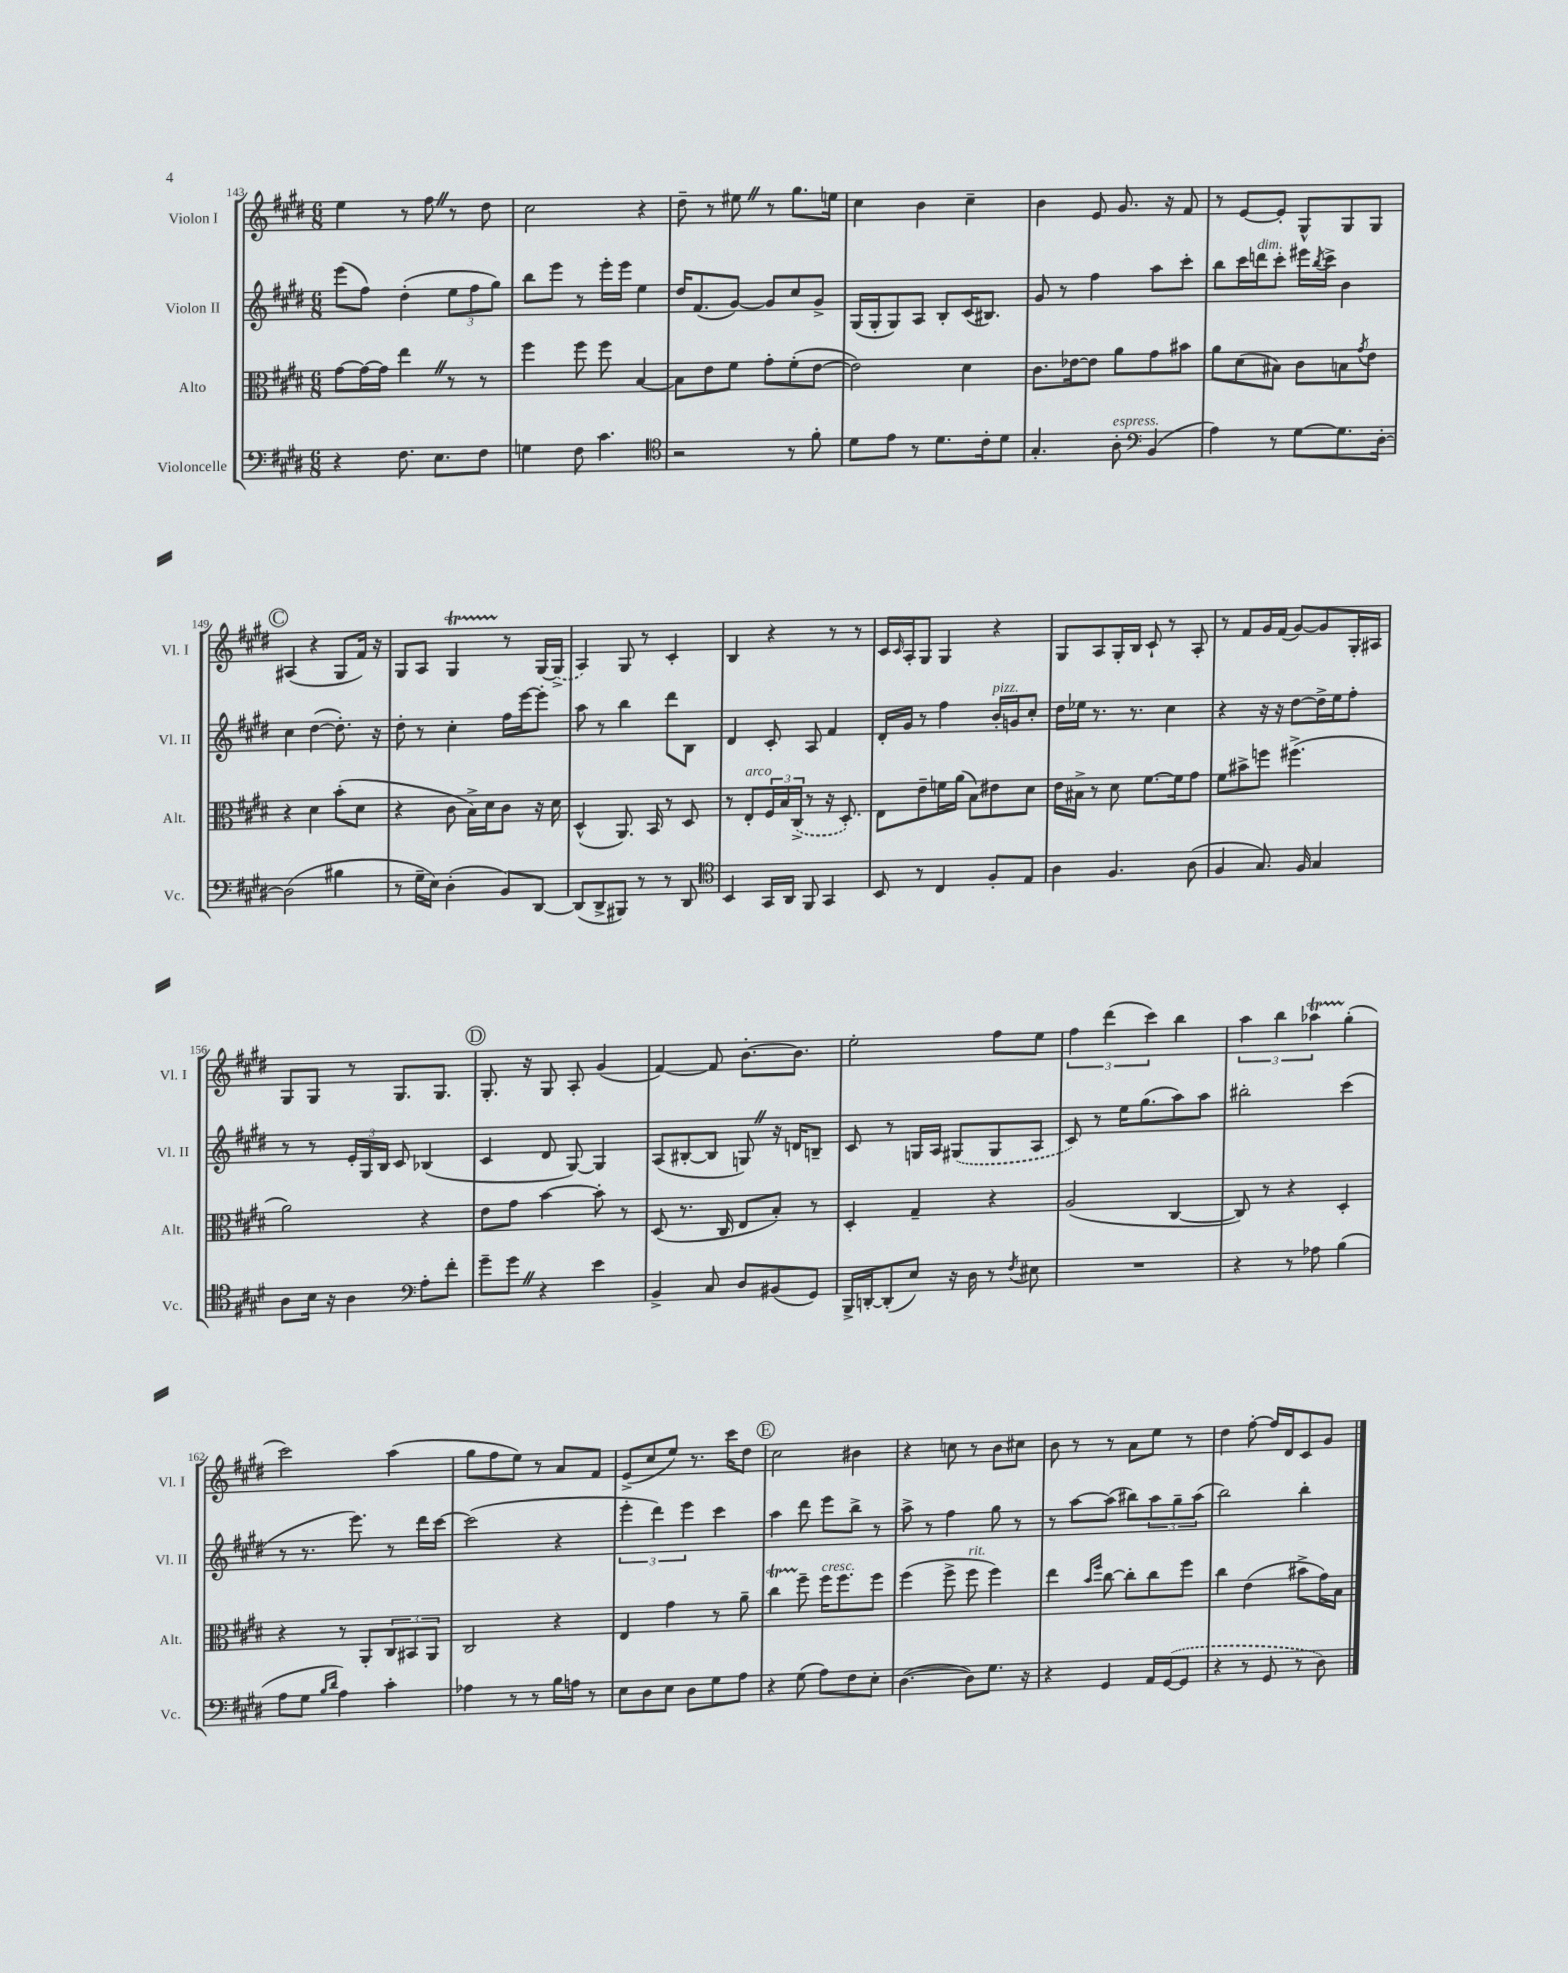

**kern	**kern	**kern	**kern
*staff4	*staff3	*staff2	*staff1
*clefF4	*clefC3	*clefG2	*clefG2
*k[f#c#g#d#]	*k[f#c#g#d#]	*k[f#c#g#d#]	*k[f#c#g#d#]
*M6/8	*M6/8	*M6/8	*M6/8
4r	[8g#	(8eee	4ee
.	16g#_	8ff#)	.
.	16g#]	.	.
8.F#	4ee	(4dd#'	8r
.	.	.	8ff#
8.E	.	.	.
.	8r	12ee	8r
.	.	12ff#	.
8F#	8r	.	8dd#
.	.	12gg#)	.
=	=	=	=
4G	4ff#	8bb	2cc#
.	.	8eee	.
8F#	8ff#	8r	.
4.c#	8ff#	16eee'	.
.	.	16eee	.
.	[4B	4ee	4r
=	=	=	=
*clefC4	*	*	*
2r	8B]	16dd#	8dd#~
.	.	(8.f#	.
.	8e	.	8r
.	8f#	[8g#)	8ee#
.	8g#'	8g#]	8r
8r	(8f#'	8cc#	8.gg#
8f#'	[8e	8g#^	.
.	.	.	16ee
=	=	=	=
8d#	2e])	(16G#	4cc#
.	.	16G#'	.
8e	.	8G#)	.
8r	.	8A	4b
8.d#	.	8B'	.
.	4d#	(16c#	4cc#~
16c#'	.	8.B#)	.
8d#	.	.	.
=	=	=	=
4.G#'	8.c#	8g#	4b
.	.	8r	.
.	[16e-	.	.
.	8e-]	4ff#	8e
8A'	8a	.	8.g#
*clefF4	*	*	*
(4BB	8g#	8aa	.
.	.	.	16r
.	8b#	8ccc#'	8f#
=	=	=	=
4A)	8a	8bb	8r
.	(8d#	16ccc#	[8e
.	.	16ddd	.
8r	8B#)	8ccc#'	8e']
[8G#	8c#	16eee#	8G#^^
.	.	8qbb	.
.	.	16ccc#^	.
8.G#]	8B	4b	8G#
.	8qg#	.	.
.	8e	.	8G#
[16D#'	.	.	.
=	=	=	=
(2D#]	4r	4cc#	(4A#
.	4d#	([4dd#	4r
4B#	(8b'	8.dd#'])	8G#
.	8d#	.	16f#)
.	.	16r	16r
=	=	=	=
8r	4r	8dd#'	8G#
16G#~	.	8r	8A
16E)	.	.	.
(4D#'	8c#	4cc#'	4G#
.	16B^)	.	.
.	16d#	.	.
8BB)	8c#	16ff#	8r
.	.	[16eee	.
[8DD#	16r	8eee']	[16G#
.	16d#	.	(16G#^]
=	=	=	=
(8DD#]	(4D#^^	8aa	4A)
8DD#^	.	8r	.
8BBB#)	8.AA)	4bb	8G#
8r	.	.	8r
.	16BB	.	.
8r	8r	8ddd#	4c#'
8DD#	8D#	8B	.
=	=	=	=
*clefC4	*	*	*
4BB	8r	4d#	4B
.	8E'	.	.
16GG#	24F#	8c#'	4r
.	24B	.	.
16AA	.	.	.
.	(24C#^	.	.
8FF#	8r	8A	.
4GG#	16r	4f#	8r
.	8.D#')	.	.
.	.	.	8r
=	=	=	=
8BB	8E	16d#'	16c#
.	.	.	16qqc#
.	.	16g#	16A'
8r	8e~	8r	8G#
4C#	16f	4ff#	4G#
.	(16a	.	.
.	8B)	.	.
8F#'	8e#	16b'	4r
.	.	16g	.
8E	8d#	8cc#'	.
=	=	=	=
4A	16e	16dd#	8G#
.	16B#^	16ee-	.
.	8r	8.r	8A
4.F#	8d#	.	16G#'
.	.	8.r	16B
.	[8.f#	.	8c#`
.	.	4cc#	8r
.	16f#]	.	.
(8A	8g#	.	8A'
=	=	=	=
4F#	8f#	4r	8r
.	8b#^	.	8f#
8.G#)	8ff	16r	16g#
.	.	16r	(16f#
.	(4.ff#^	[8dd#	[8g#)
16F#	.	.	.
4G#	.	16dd#^]	8g#]
.	.	16ee	.
.	.	8ff#'	16G#'
.	.	.	16A#
=	=	=	=
8A	2a)	8r	8G#
16B	.	8r	8G#
16r	.	.	.
4A	.	24e'	8r
.	.	24G#	.
.	.	24B	.
.	.	8c#	8.G#
*clefF4	*	*	*
8A'	4r	(4B-	.
.	.	.	8.G#
8f#'	.	.	.
=	=	=	=
8g#~	8e	4c#	8.G#'
8g#	8g#	.	.
.	.	.	16r
4r	[4b	8d#	8G#
.	.	[8G#)	8A'
4e	8b']	4G#]	(4g#
.	8r	.	.
=	=	=	=
4BB^	(8D#	(8A	[4f#)
.	8.r	[8B#'	.
8C#	.	8B#]	8f#]
.	16C#	.	.
8D#	8E	8G)	[8.b'
(8BB#	8B')	16r	.
.	.	16d	8.b]
8GG#)	8r	8B~	.
=	=	=	=
16BBB^	4D#'	8c#	2ee'
[16DD'	.	.	.
(8DD']	.	8r	.
8E)	4G#~	16G	.
.	.	16A	.
16r	.	(8G#	.
16D#	.	.	.
8r	4r	8G#	8ff#
8qF#	.	.	.
8E#	.	8A	8ee
=	=	=	=
2.r	(2A	8c#)	6ff#
.	.	8r	.
.	.	.	(6ddd#
.	.	16ee	.
.	.	(8.gg#	.
.	.	.	6ccc#)
.	[4C#	8aa)	4bb
.	.	8aa	.
=	=	=	=
4r	8C#])	2bb#'	6aa
.	8r	.	.
.	.	.	6bb
8r	4r	.	.
.	.	.	6aa-
8A-	.	.	.
(4B	4D#'	(4ccc#	(4gg#'
=	=	=	=
8A	4r	8r	2ccc#)
8G#	.	8.r	.
16qqB	.	.	.
16qqd#	.	.	.
4A)	8r	.	.
.	.	8.eee)	.
.	8AA'	.	.
4c#'	12C#	8r	(4aa
.	12BB#	.	.
.	.	16ddd#	.
.	12AA	.	.
.	.	[16ccc#	.
=	=	=	=
4A-	2C#	(2ccc#]	8gg#
.	.	.	8ff#
8r	.	.	8ee)
8r	.	.	8r
16B	4r	4r	8a
16A	.	.	.
8r	.	.	8f#
=	=	=	=
8E	4E	6eee'	(8e^
8D#	.	.	8cc#
.	.	6ddd#)	.
8E	4g#	.	8ee)
.	.	6eee	.
8D#	.	.	8.r
8G#	8r	4ccc#	.
.	.	.	16ccc#
8A	8a~	.	8dd#
=	=	=	=
4r	4cc#	4aa	2cc#
(8G#	8ff#~	8ddd#	.
8A)	16ff#	8eee	.
.	8.ff#	.	.
8F#	.	8bb^	4b#
8E'	8ff#	8r	.
=	=	=	=
([4.D#	(4ff#	8aa^	4r
.	.	8r	.
.	8ff#^	4ff#	8cc
8D#])	8ff#	.	8r
8.G#	4ff#)	8gg#	8b
.	.	8r	8cc#
16r	.	.	.
=	=	=	=
4r	4ee	8r	8b
.	.	[8aa	8r
.	16qqb	.	.
.	16qqff#	.	.
4GG#	[8cc#	(8aa]	8r
.	8cc#']	8bb#)	8a
16AA	8cc#	12aa	8ee
([16GG#	.	.	.
.	.	12gg#~	.
8GG#]	8ff#	.	8r
.	.	(12aa	.
=	=	=	=
4r	4cc#	2bb)	4dd#
8r	(4e	.	[8ff#'
8GG#	.	.	16ff#]
.	.	.	16d#
8r	8b#^	4bb'	8c#
8D#)	16g#)	.	8g#
.	16B	.	.
==	==	==	==
*-	*-	*-	*-
